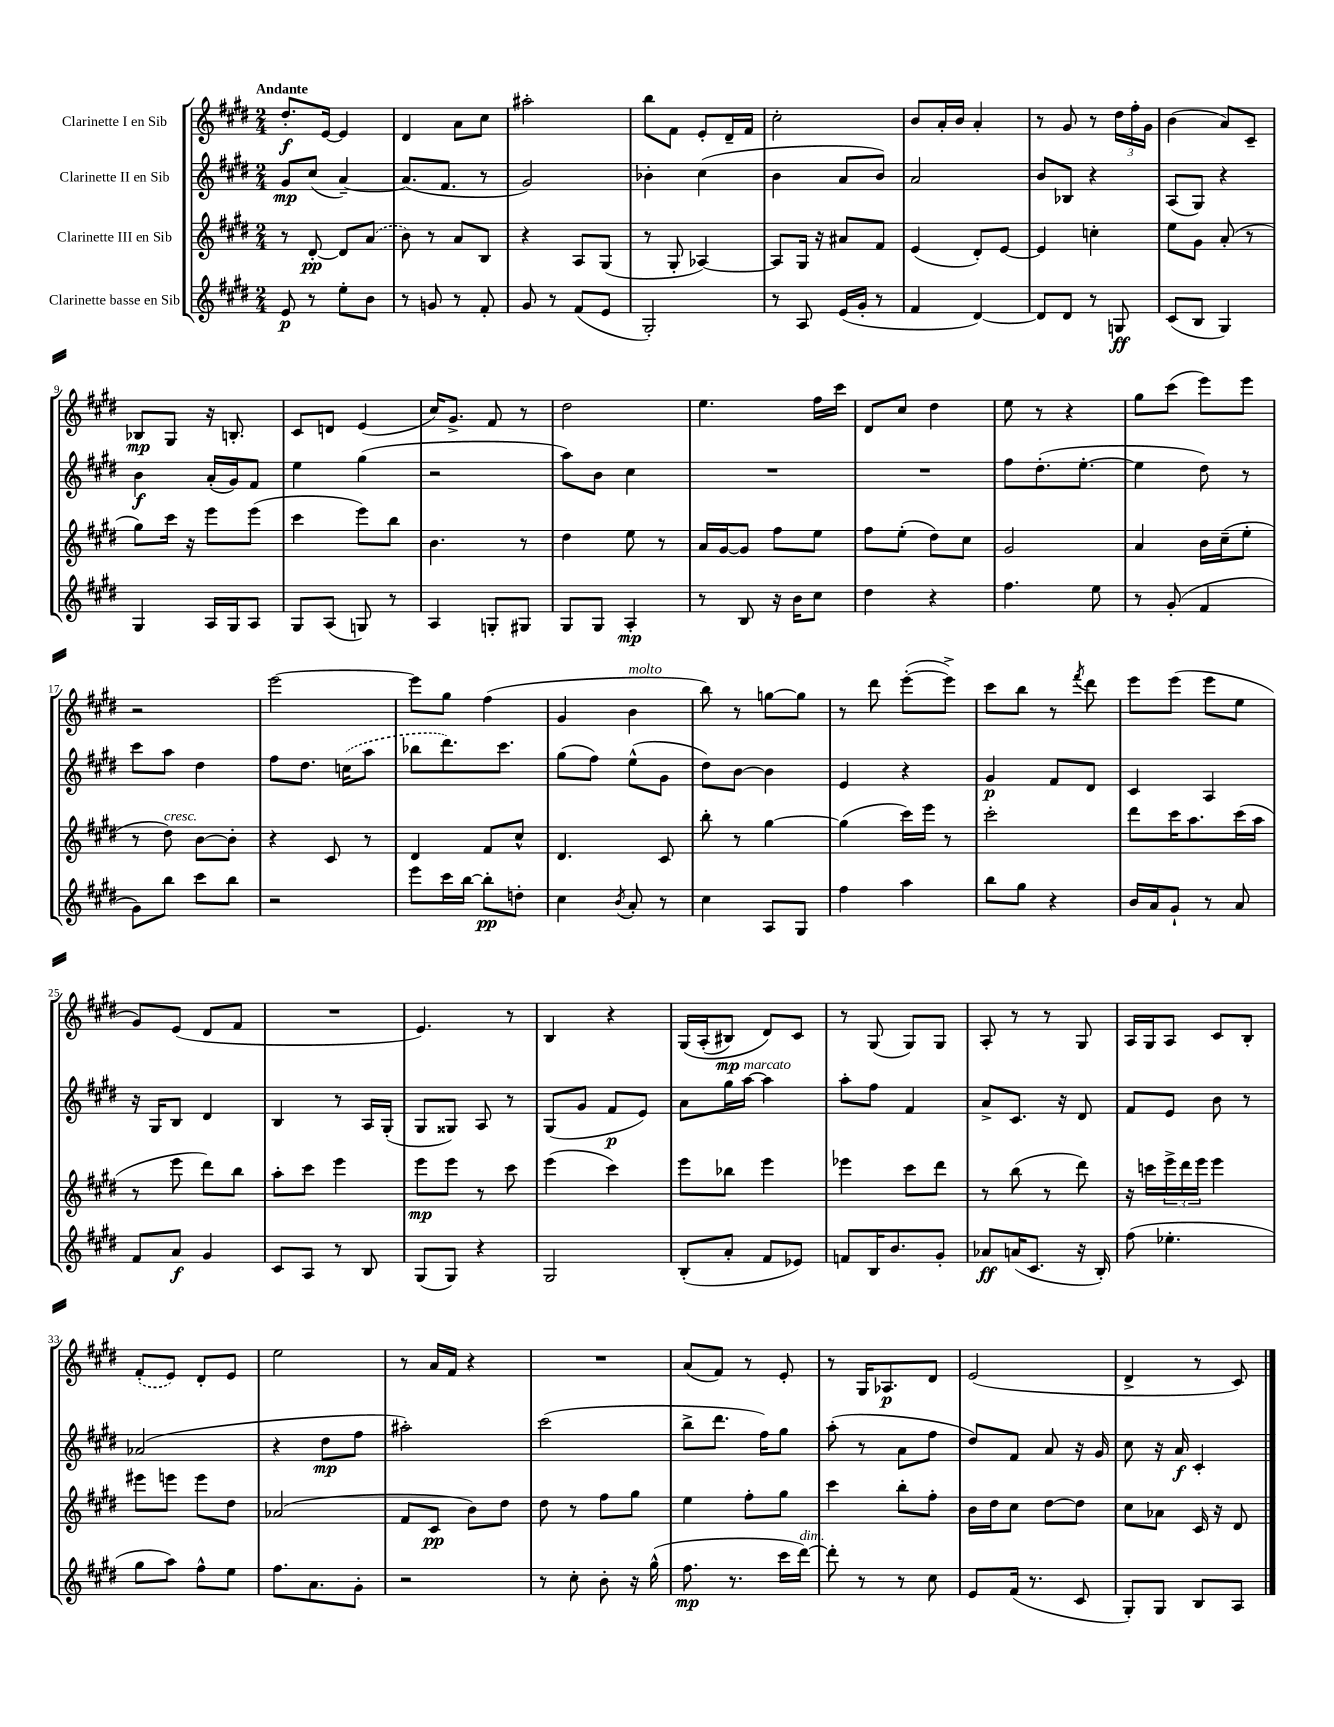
<<
\new StaffGroup <<
\new Staff = "s0" \with { instrumentName = "Clarinette I en Sib" } {
    \clef treble \key e \major \numericTimeSignature \time 2/4 \tempo "Andante"
    dis''8.-.\f e'16~ e'4 |
    dis'4 a'8 cis''8 |
    ais''2-. |
    b''8 fis'8 e'8-. dis'16-- fis'16 |
    cis''2-. |
    b'8 a'16-. b'16 a'4-. |
    r8 gis'8 r8 \tuplet 3/2 { dis''16 fis''16-. gis'16 } |
    b'4( a'8) cis'8-- |
    bes8\mp gis8 r16 b8.-. |
    cis'8 d'8 e'4( |
    cis''16) gis'8.-> fis'8 r8 |
    dis''2 |
    e''4. fis''16 cis'''16 |
    dis'8 cis''8 dis''4 |
    e''8 r8 r4 |
    gis''8 cis'''8( e'''8) e'''8 |
    r2 |
    e'''2~ |
    e'''8 gis''8 fis''4( |
    gis'4 b'4^\markup { \italic "molto" } |
    b''8) r8 g''8~ g''8 |
    r8 dis'''8 e'''8~-.( e'''8->) |
    cis'''8 b''8 r8 \acciaccatura { fis'''8 } dis'''8 |
    e'''8 e'''8( e'''8 e''8 |
    gis'8) e'8( dis'8 fis'8 |
    R2 |
    e'4.) r8 |
    b4 r4 |
    gis16\( a16-.( bis8\mp) dis'8\) cis'8 |
    r8 gis8( gis8) gis8 |
    a8-. r8 r8 gis8 |
    a16 gis16 a8 cis'8 b8-. |
    \once \slurDashed fis'8-.( e'8) dis'8-. e'8 |
    e''2 |
    r8 a'16 fis'16 r4 |
    R2 |
    a'8( fis'8) r8 e'8-. |
    r8 gis16 aes8.\p dis'8 |
    e'2( |
    dis'4-> r8 cis'8) \bar "|." |
}
\new Staff = "s1" \with { instrumentName = "Clarinette II en Sib" } {
    \clef treble \key e \major \numericTimeSignature \time 2/4
    gis'8\mp cis''8( a'4~--) |
    a'8.( fis'8. r8 |
    gis'2) |
    bes'4-. cis''4( |
    b'4 a'8 b'8) |
    a'2 |
    b'8 bes8 r4 |
    a8( gis8) r4 |
    b'4\f a'16-.( gis'16) fis'8 |
    e''4 gis''4( |
    r2 |
    a''8) b'8 cis''4 |
    R2 |
    R2 |
    fis''8 dis''8.-.( e''8.~-. |
    e''4 dis''8) r8 |
    cis'''8 a''8 dis''4 |
    fis''8 dis''8. \once \slurDashed c''16( a''8 |
    bes''8 dis'''8.) cis'''8. |
    gis''8( fis''8) e''8-^( gis'8 |
    dis''8) b'8~ b'4 |
    e'4 r4 |
    gis'4\p fis'8 dis'8 |
    cis'4 a4 |
    r16 gis16 b8 dis'4 |
    b4 r8 a16 gis16-.( |
    gis8 gisis8) a8 r8 |
    gis8( gis'8 fis'8\p e'8) |
    a'8 gis''16 a''16~^\markup { \italic "marcato" } a''4 |
    a''8-. fis''8 fis'4 |
    a'8-> cis'8. r16 dis'8 |
    fis'8 e'8 b'8 r8 |
    aes'2( |
    r4 dis''8\mp fis''8 |
    ais''2-.) |
    cis'''2( |
    b''8-> dis'''8. fis''16) gis''8 |
    a''8-.( r8 a'8 fis''8 |
    dis''8) fis'8 a'8 r16 gis'16 |
    cis''8 r16 a'16\f cis'4-. \bar "|." |
}
\new Staff = "s2" \with { instrumentName = "Clarinette III en Sib" } {
    \clef treble \key e \major \numericTimeSignature \time 2/4
    r8 dis'8~-.\pp dis'8 \once \slurDashed a'8( |
    b'8) r8 a'8 b8 |
    r4 a8 gis8( |
    r8 gis8-. aes4~) |
    aes8 gis16 r16 ais'8 fis'8 |
    e'4( dis'8-.) e'8~ |
    e'4 c''4-. |
    e''8 gis'8 a'8-.( r8 |
    gis''8) cis'''16 r16 e'''8 e'''8( |
    cis'''4 e'''8) b''8 |
    b'4. r8 |
    dis''4 e''8 r8 |
    a'16 gis'16~ gis'8 fis''8 e''8 |
    fis''8 e''8-.( dis''8) cis''8 |
    gis'2 |
    a'4 b'16 cis''16--( e''8-. |
    r8 dis''8^\markup { \italic "cresc." }) b'8~ b'8-. |
    r4 cis'8 r8 |
    dis'4 fis'8 cis''8-^ |
    dis'4. cis'8 |
    b''8-. r8 gis''4~ |
    gis''4( cis'''16) e'''16 r8 |
    cis'''2-. |
    dis'''8 cis'''16 a''8. cis'''16( a''16 |
    r8 e'''8 dis'''8) b''8 |
    a''8-. cis'''8 e'''4 |
    e'''8\mp e'''8 r8 cis'''8 |
    e'''4( cis'''4) |
    e'''8 bes''8 e'''4 |
    ees'''4 cis'''8 dis'''8 |
    r8 b''8( r8 dis'''8) |
    r16 c'''16 \tuplet 3/2 { e'''16-> dis'''16 e'''16 } e'''4 |
    eis'''8 e'''8 e'''8 dis''8 |
    aes'2( |
    fis'8 cis'8\pp b'8) dis''8 |
    dis''8 r8 fis''8 gis''8 |
    e''4 fis''8-. gis''8 |
    cis'''4 b''8-. fis''8-. |
    b'16 dis''16 cis''8 dis''8~ dis''8 |
    cis''8 aes'8 cis'16 r16 dis'8 \bar "|." |
}
\new Staff = "s3" \with { instrumentName = "Clarinette basse en Sib" } {
    \clef treble \key e \major \numericTimeSignature \time 2/4
    e'8\p r8 e''8-. b'8 |
    r8 g'8 r8 fis'8-. |
    gis'8 r8 fis'8( e'8 |
    gis2-.) |
    r8 a8 e'16( gis'16-. r8 |
    fis'4 dis'4~) |
    dis'8 dis'8 r8 g8\ff |
    cis'8( b8 gis4) |
    gis4 a16 gis16 a8 |
    gis8 a8( g8) r8 |
    a4 g8-. gis8 |
    gis8 gis8 a4-.\mp |
    r8 b8 r16 b'16 cis''8 |
    dis''4 r4 |
    fis''4. e''8 |
    r8 gis'8-.( fis'4 |
    gis'8) b''8 cis'''8 b''8 |
    r2 |
    e'''8 cis'''16 b''16~ b''8-.\pp d''8-. |
    cis''4 \acciaccatura { b'8 } a'8-. r8 |
    cis''4 a8 gis8 |
    fis''4 a''4 |
    b''8 gis''8 r4 |
    b'16 a'16 gis'8-! r8 a'8 |
    fis'8 a'8\f gis'4 |
    cis'8 a8 r8 b8 |
    gis8( gis8) r4 |
    gis2 |
    b8-.( a'8-. fis'8 ees'8) |
    f'8 b16 b'8. gis'8-. |
    aes'8\ff a'16( cis'8. r16 b16-.) |
    fis''8( ees''4.-. |
    gis''8 a''8) fis''8-^ e''8 |
    fis''8. a'8. gis'8-. |
    r2 |
    r8 cis''8-. b'8-. r16 gis''16-^( |
    fis''8.\mp r8. cis'''16 dis'''16~^\markup { \italic "dim." }) |
    dis'''8-. r8 r8 cis''8 |
    e'8 fis'16( r8. cis'8 |
    gis8-.) gis8 b8 a8 \bar "|." |
}
>>
>>
